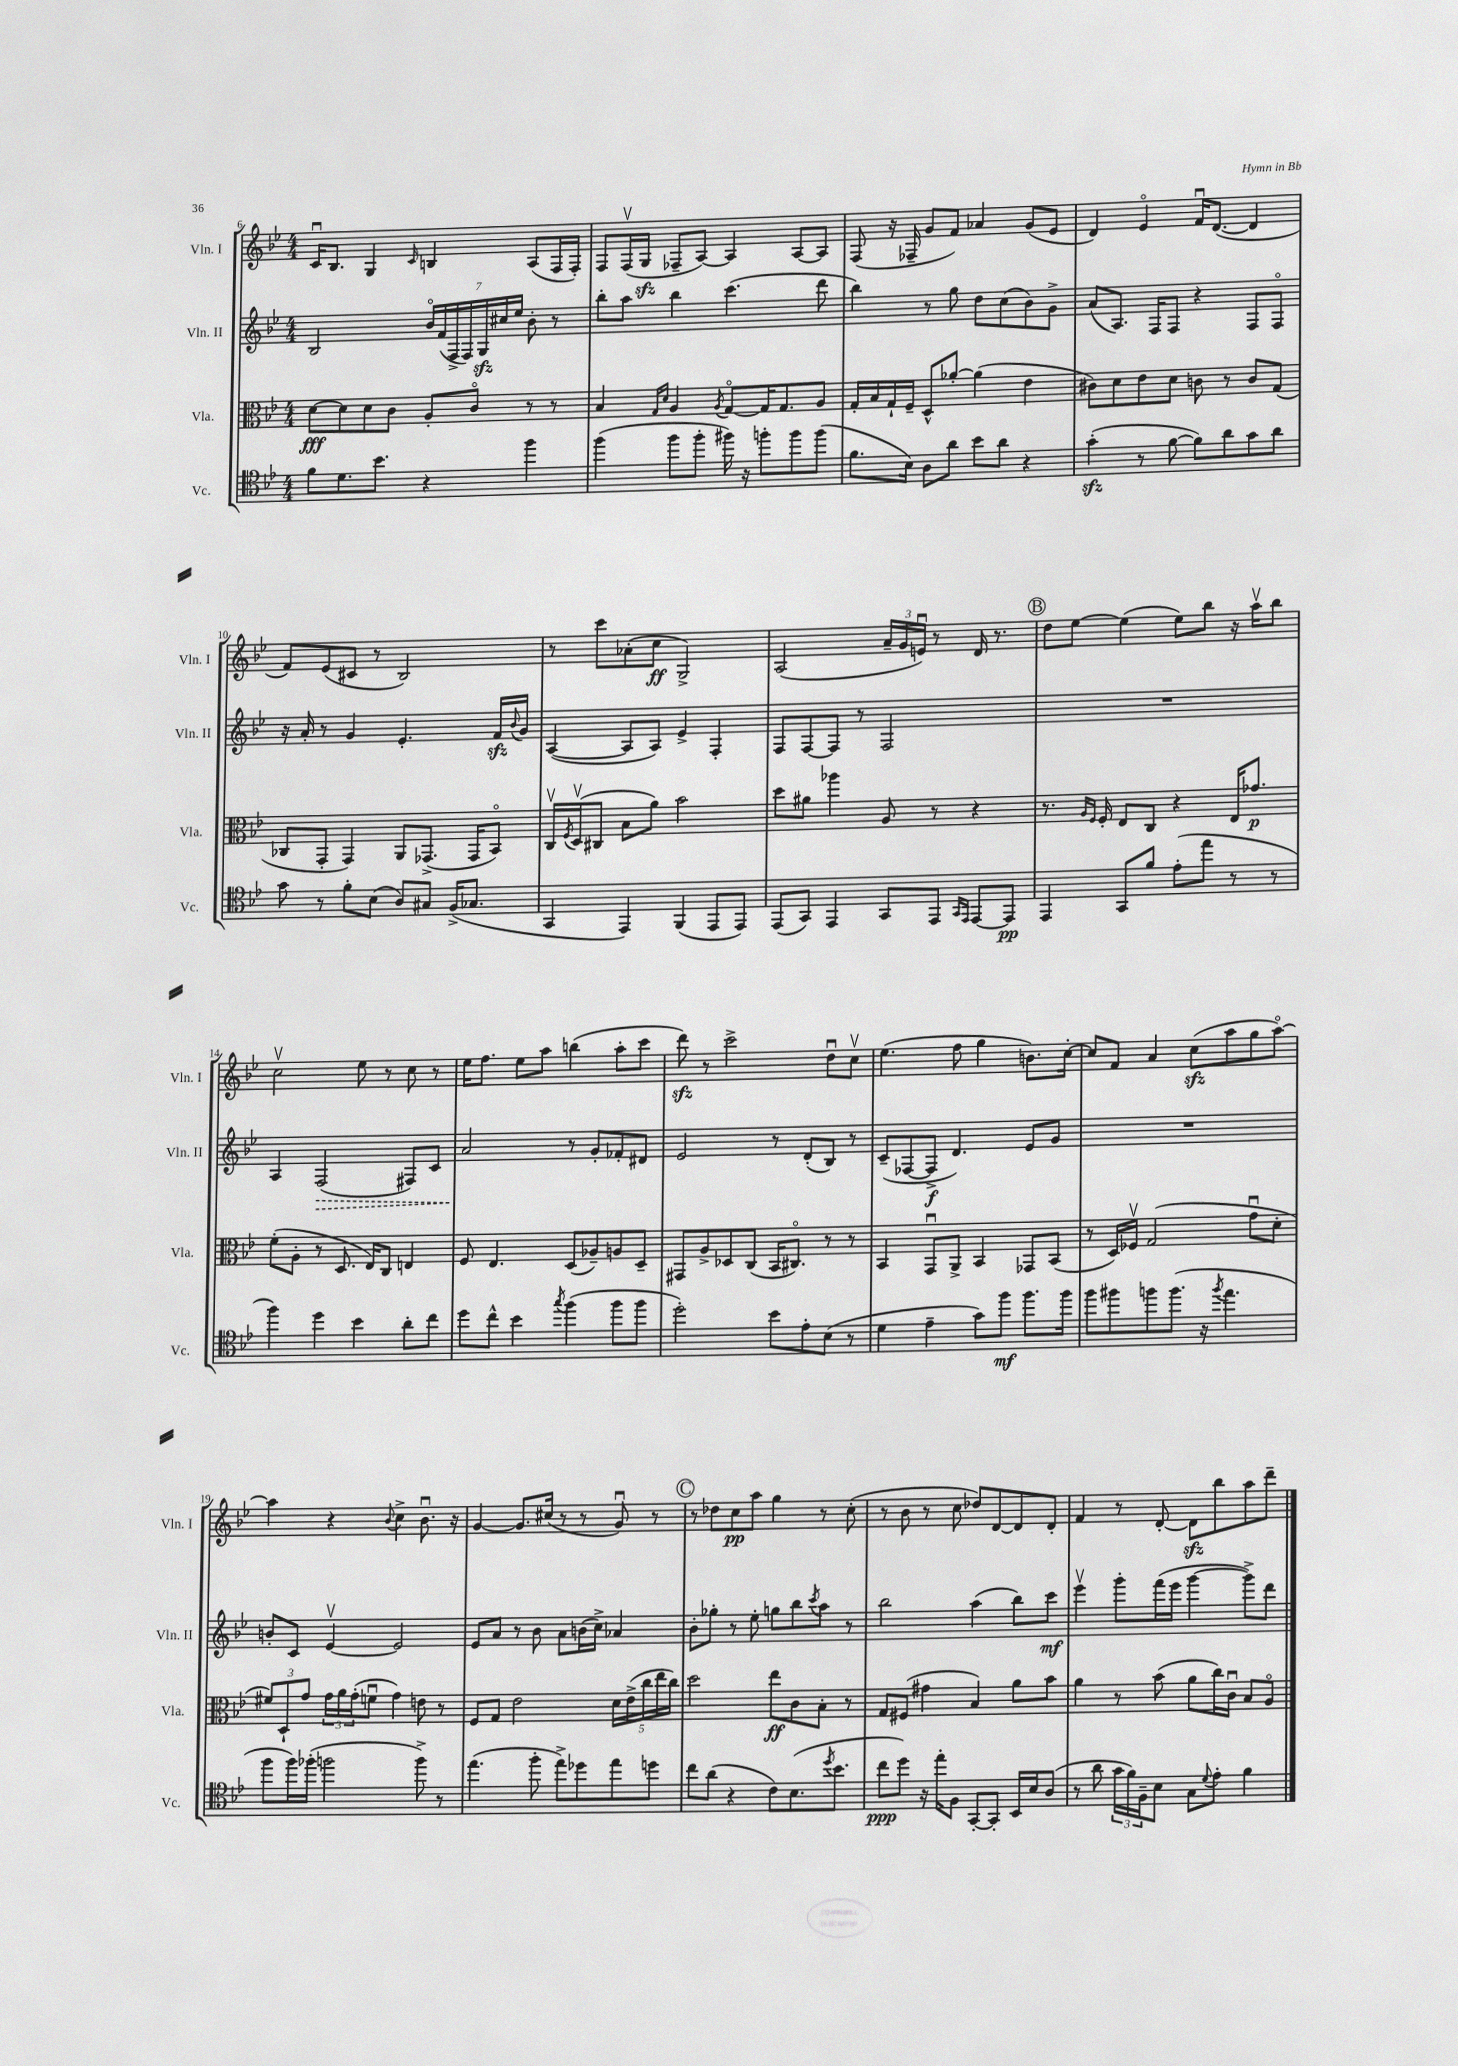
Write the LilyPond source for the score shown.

<<
\new StaffGroup <<
\new Staff = "s0" \with { instrumentName = "Vln. I" shortInstrumentName = "Vln. I" } {
    \clef treble \key bes \major \numericTimeSignature \time 4/4
    c'16\downbow bes8. g4 \grace { c'16 } b4 a8( f16 f16-.) |
    f8 f16\upbow( g16\sfz fes8-- a8~) a4 a8~ a8 |
    f8( r16 fes16-- g'8 f'8) aes'4 g'8( ees'8 |
    d'4) ees'4\flageolet f'16\downbow d'8.~( d'4 |
    f'8) ees'8( cis'8 r8 bes2) |
    r8 c'''8 aes'8-.( c''8\ff g2->) |
    a2( \tuplet 3/2 { a'16-- g'16 e'16\downbow) } r8 d'16 r8. |
    \mark \markup { \circle "B" } d''8 ees''8~ ees''4( ees''8) bes''8 r16 a''16\upbow bes''8 |
    c''2\upbow ees''8 r8 c''8 r8 |
    ees''16 f''8. ees''8 a''8 b''4( a''8-. c'''8 |
    d'''8\sfz) r8 c'''2-> d''8\downbow c''8\upbow |
    ees''4.( f''8 g''4 b'8.) c''16~-. |
    c''8 f'8 a'4 c''8\sfz( a''8 g''8 a''8~\flageolet) |
    a''4 r4 \appoggiatura { bes'8 } c''4-> bes'8.\downbow r16 |
    g'4~ g'8. cis''16( r8 r8 g'8\downbow) r8 |
    \mark \markup { \circle "C" } r8 des''8 c''8\pp a''8 g''4 r8 c''8-.( |
    r8 bes'8 r8 c''8 des''8) d'8~ d'8 d'8-. |
    f'4 r8 d'8~-. d'8\sfz bes''8 a''8 d'''8-- \bar "|." |
}
\new Staff = "s1" \with { instrumentName = "Vln. II" shortInstrumentName = "Vln. II" } {
    \clef treble \key bes \major \numericTimeSignature \time 4/4
    bes2 \tuplet 7/4 { bes'16\flageolet f'16( f16-> f16) g16\sfz cis''16 ees''16 } bes'8-. r8 |
    bes''8-. a''8 bes''4 c'''4.( d'''8 |
    bes''4) r8 g''8 d''8 c''8( bes'8) g'8-> |
    a'8( a8.) f16 f8 r4 f8 f8\flageolet |
    r16 a'16-. r8 g'4 ees'4.-. f'16\sfz \appoggiatura { bes'8 } g'16 |
    a4~( a8 a8) ees'4-> f4-. |
    f8 f8~ f8 r8 f2 |
    \mark \markup { \circle "B" } R1 |
    a4 \once \override Hairpin.style = #'dashed-line f2\>( fis8) c'8 |
    a'2\! r8 g'8-. fes'8-. dis'8 |
    ees'2 r8 d'8-.( bes8) r8 |
    c'8--( fes8~ fes8->\f d'4.) ees'8 g'8 |
    R1 |
    b'8-. c'8 ees'4~\upbow ees'2 |
    ees'8 a'8 r8 bes'8 a'8 b'16( c''16->) aes'4 |
    \mark \markup { \circle "C" } bes'8-. ges''8-. r8 ees''8-. g''8 bes''8 \acciaccatura { c'''8 } a''8 r8 |
    bes''2 a''4( bes''8) c'''8\mf |
    ees'''4\upbow g'''8-. f'''16( ees'''16 g'''4~ g'''8->) d'''8 \bar "|." |
}
\new Staff = "s2" \with { instrumentName = "Vla." shortInstrumentName = "Vla." } {
    \clef alto \key bes \major \numericTimeSignature \time 4/4
    d'8~\fff d'8 d'8 c'8 a8-. c'8\flageolet r8 r8 |
    bes4 \grace { g16 d'16 } a4 \acciaccatura { a8 } g8~\flageolet g16 g8. a8 |
    g16-. bes16 g16-! f16-- d8-^ aes'8~-. aes'4( ees'4 |
    cis'8) d'8 ees'8 d'8 c'8 r8 c'8 g8( |
    ces8 g,8-. g,4) a,8 ges,8.->( ges,16 bes,8\flageolet) |
    c16\upbow \acciaccatura { f8 } d16\upbow( cis8 bes8 a'8) bes'2 |
    d''8 ais'8 aes''4 a8 r8 r4 |
    \mark \markup { \circle "B" } r8. \grace { a16 f16 } f16-. ees8 c8 r4 ees16 ges'8.\p |
    f'8-.( a8-. r8 d8. ees16) c8 e4 |
    f8 ees4. d8( aes8--) a8 d8-- |
    gis,8 a8-> des8 c8( bes,16 cis8.\flageolet) r8 r8 |
    bes,4 g,8\downbow a,8-> bes,4 ges,8 bes,8( |
    r8 d16) fes16\upbow g2( g'8\downbow d'8-. |
    \tuplet 3/2 { fis'8) d8-! g'8 } \tuplet 3/2 { g'16 a'16 g'16-.( } f'8\downbow g'4) e'8 r8 |
    f8 g8 ees'2 \tuplet 5/4 { d'16 ees'16->( c''16 ees''16 c''16) } |
    \mark \markup { \circle "C" } d''2 ees''8\ff c'8 bes8-. r8 |
    g8 fis8( gis'4 bes4) a'8 bes'8 |
    a'4 r8 bes'8( a'8 c''16) c'16\downbow bes8 a8\flageolet \bar "|." |
}
\new Staff = "s3" \with { instrumentName = "Vc." shortInstrumentName = "Vc." } {
    \clef tenor \key bes \major \numericTimeSignature \time 4/4
    f'8 d'8. bes'8. r4 f''4 |
    f''4( f''8 f''8-. fis''16) r16 f''8-. f''8 f''8( |
    f'8. bes16) a8 a'8 bes'8 a'8 r4 |
    g'4-.\sfz( r8 f'8~ f'8) a'8 g'8 a'8 |
    g'8 r8 f'8-. bes8( a8) gis8 f16->( ges8. |
    g,4 ees,4) f,4( ees,8 ees,8) |
    ees,8( g,8) ees,4 g,8 ees,8 \grace { g,16 ees,16 } ees,8~ ees,8\pp |
    \mark \markup { \circle "B" } ees,4 g,8 f'8 ees'8-.( ees''8 r8 r8 |
    f''4) d''4 bes'4 a'8-. c''8 |
    d''8 c''8-^ bes'4 \acciaccatura { g''8 } f''4( f''8 f''8 |
    d''2-.) bes'8 ees'8-. bes8( r8 |
    d'4 ees'4-- g'8) f''8\mf f''8. f''16 |
    f''8 fis''8 f''8 f''8.( r16 \acciaccatura { f''8 } ees''4. |
    f''8 f''16) fes''16-.( f''2 f''8->) r8 |
    ees''4.( f''8-. ees''8->) des''8 ees''8 d''8 |
    \mark \markup { \circle "C" } c''8 a'8( r4 c'8) bes8.( \acciaccatura { d''8 } bes'8. |
    c''8\ppp d''8) r16 ees''16-. f8 g,8~-. g,8-. bes,16 bes16 a8( |
    r8 a'8 \tuplet 3/2 { g'16 f'16) f16-- } bes8 g8 \appoggiatura { d'8 } ees'8-. f'4 \bar "|." |
}
>>
>>
\layout { \context { \Score currentBarNumber = #6 } }
